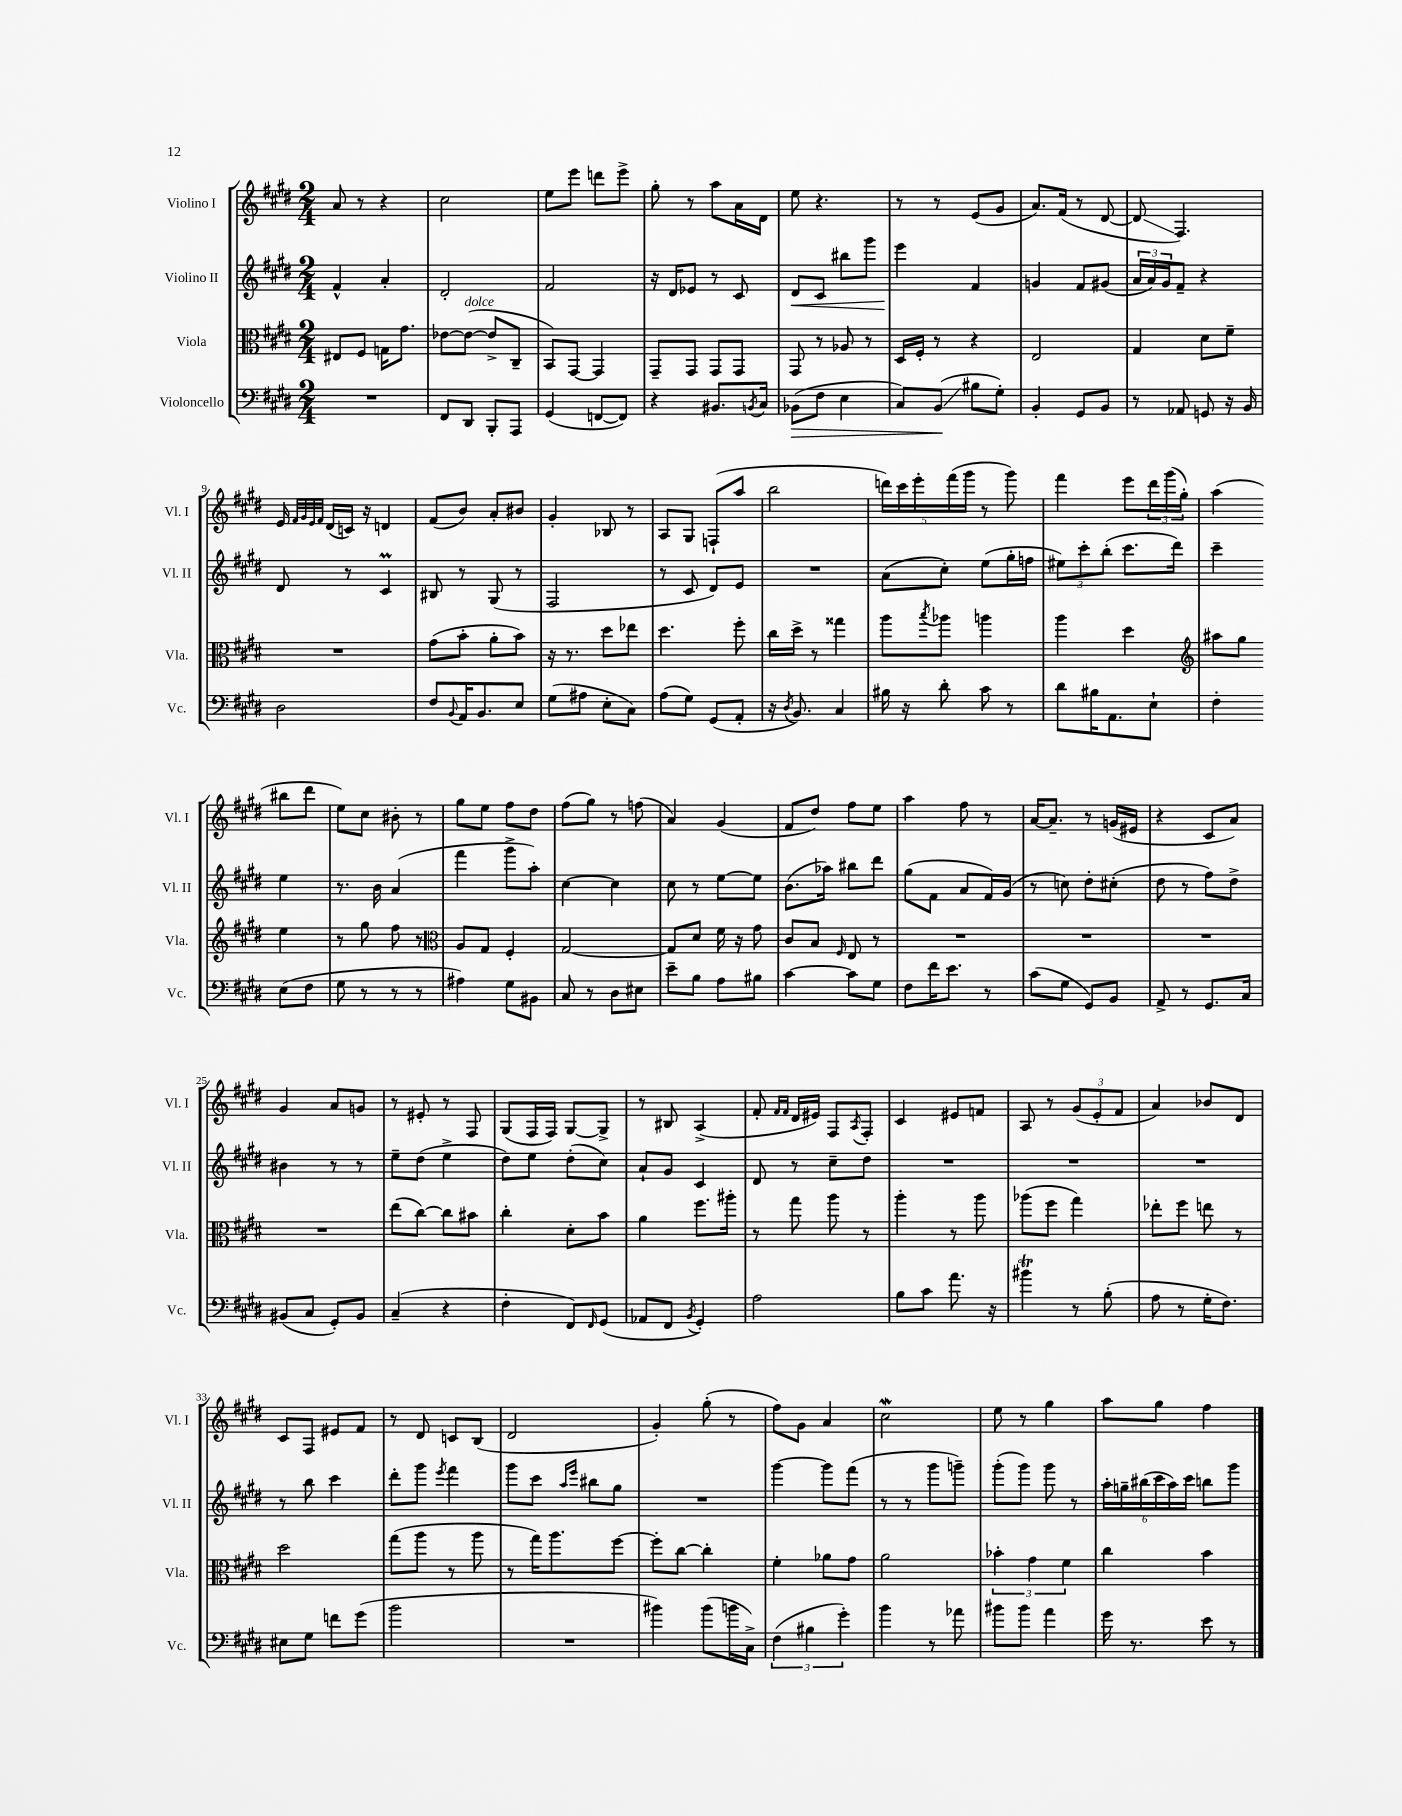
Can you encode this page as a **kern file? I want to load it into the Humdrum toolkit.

**kern	**kern	**kern	**kern
*staff4	*staff3	*staff2	*staff1
*clefF4	*clefC3	*clefG2	*clefG2
*k[f#c#g#d#]	*k[f#c#g#d#]	*k[f#c#g#d#]	*k[f#c#g#d#]
*M2/4	*M2/4	*M2/4	*M2/4
2r	8E#	4f#^^	8a
.	8F#	.	8r
.	16G	4a'	4r
.	8.g#	.	.
=	=	=	=
8FF#	[8e-	2d#'	2cc#
8DD#	(8e-_	.	.
8BBB'	8e-^]	.	.
8AAA	8C#~	.	.
=	=	=	=
(4GG#	8BB)	2f#	8ee
.	[8GG#	.	8eee
[8FF	4GG#]	.	8ddd
8FF])	.	.	8eee^
=	=	=	=
4r	8GG#~	16r	8gg#'
.	.	16d#	.
.	8GG#	8e-	8r
8.BB#	8GG#	8r	8aa
.	8GG#	8c#	16a
8qBB	.	.	.
16C#	.	.	16d#
=	=	=	=
(8BB-	8GG#	8d#	8ee
8F#	8r	8c#	4.r
4E	8A-	8bb#	.
.	8r	8ggg#	.
=	=	=	=
8C#)	16D#	4eee	8r
.	16F#'	.	.
(8BB	8r	.	8r
8B#	4r	4f#	(8e
8G#')	.	.	8g#
=	=	=	=
4BB'	2E	4g	8.a)
.	.	.	(16f#
8GG#	.	8f#	8r
8BB	.	(8g#	[8d#
=	=	=	=
8r	4G#	24a	8d#]
.	.	24a)	.
.	.	24g#	.
8AA-	.	8f#~	4.F#)
8GG	8d#	4r	.
16r	8f#~	.	.
16BB	.	.	.
=	=	=	=
2D#	2r	8d#	16e
.	.	.	32qqf#
.	.	.	32qqg#
.	.	.	32qqe
.	.	.	32qqf#
.	.	.	(16d#
.	.	8r	16c)
.	.	.	16r
.	.	4c#	4d
=	=	=	=
8F#	(8g#	8B#	(8f#
8qqBB	.	.	.
16AA	8b'	8r	8b)
8.BB	.	.	.
.	8a'	(8G#	8a'
8E	8b)	8r	8b#
=	=	=	=
(8G#	16r	2F#	4g#'
.	8.r	.	.
8A#	.	.	.
8E'	8dd#	.	8B-
8C#)	8ee-	.	8r
=	=	=	=
(8A	4.dd#	8r	8A
8G#)	.	8c#	8G#
(8GG#	.	8d#)	(8F`
8AA'	8ff#'	8e	8aa
=	=	=	=
16r	16cc#	2r	2bb
8qD#	.	.	.
8.BB)	16dd#^	.	.
.	8r	.	.
4C#	4gg##	.	.
=	=	=	=
16B#	8aa	(8a	20ddd)
.	.	.	20ccc#
16r	.	.	.
.	.	.	20eee'
.	8qbb	.	.
8d#'	8aa-	8cc#')	.
.	.	.	(20fff#
.	.	.	20ggg#
8c#	4aa	(8ee	8r
8r	.	16gg#'	8ggg#)
.	.	16ff	.
=	=	=	=
8d#	4aa	12ee#)	4fff#
.	.	12ccc#'	.
16B#	.	.	.
.	.	(12bb'	.
8.AA	.	.	.
.	4dd#	8.ccc#	8eee
8E`	.	.	24ddd#
.	.	.	(24ggg#
.	.	16ddd#)	.
.	.	.	24gg#')
=	=	=	=
*	*clefG2	*	*
4F#'	8aa#	4ccc#~	(4aa
.	8gg#	.	.
(8E	4ee	4ee	8bb#
8F#	.	.	8ddd#
=	=	=	=
8G#	8r	8.r	8ee)
8r	8gg#	.	8cc#
.	.	16b	.
8r	8ff#	(4a	8b#'
8r	8r	.	8r
=	=	=	=
*	*clefC3	*	*
4A#)	8A	4fff#	8gg#
.	8G#	.	8ee
8G#	4F#'	8ggg#^	8ff#
8BB#	.	8aa')	8dd#
=	=	=	=
8C#	[2G#	[4cc#	(8ff#
8r	.	.	8gg#)
8D#	.	4cc#]	8r
8E#	.	.	(8ff
=	=	=	=
8e~	8G#]	8cc#	4a)
8B	8d#	8r	.
8A	16f#	[8ee	(4g#
.	16r	.	.
8B#	8g#	8ee]	.
=	=	=	=
[4c#	8c#	(8.b	8f#
.	8B	.	8dd#)
.	.	16aa-)	.
.	16qqF#	.	.
8c#]	8E	8bb#	8ff#
8G#	8r	8ddd#	8ee
=	=	=	=
8F#	2r	(8gg#	4aa
16f#	.	8f#	.
8.e	.	.	.
.	.	8a	8ff#
8r	.	16f#)	8r
.	.	(16g#	.
=	=	=	=
(8c#	2r	8r	[16a
.	.	.	8.a~]
8G#	.	8cc)	.
8GG#)	.	8dd#'	8r
8BB	.	(8cc#'	(16g
.	.	.	16e#
=	=	=	=
8AA^	2r	8dd#	4r
8r	.	8r	.
8.GG#	.	8ff#)	8c#
.	.	8dd#^	8a)
16C#	.	.	.
=	=	=	=
(8BB#	2r	4b#	4g#
8C#	.	.	.
8GG#')	.	8r	8a
8BB#	.	8r	8g
=	=	=	=
(4C#~	(8ee	8ee~	8r
.	[8cc#)	(8dd#	8e#'
4r	8cc#]	4ee^	8r
.	8b#	.	8F#
=	=	=	=
4F#'	4cc#'	8dd#)	(8G#
.	.	8ee	16F#
.	.	.	16F#)
8FF#)	8d#'	(8dd#'	[8G#
16qqFF#	.	.	.
(8GG#	8b	8cc#)	8G#^]
=	=	=	=
8AA-	4a	8a`	8r
8FF#	.	8g#	8B#
8qBB	.	.	.
4GG#')	8.ff#	4c#	(4A^
.	16aa#'	.	.
=	=	=	=
2A	8r	8d#	8f#'
.	.	.	16qqf#
.	.	.	16qqf#
.	8gg#	8r	16d#
.	.	.	16e#)
.	8aa	8cc#~	8F#
.	.	.	8qA
.	8r	8dd#	8F#'
=	=	=	=
8B	4aa'	2r	4c#
8c#	.	.	.
8.a	8r	.	8e#
.	8aa	.	8f
16r	.	.	.
=	=	=	=
4b#	(8aa-	2r	8A
.	8ff#	.	8r
8r	4gg#)	.	(12g#
.	.	.	12e'
(8B'	.	.	.
.	.	.	12f#
=	=	=	=
8A	8ee-'	2r	4a)
8r	8ff#	.	.
16G#'	8ee	.	8b-
8.F#)	.	.	.
.	8r	.	8d#
=	=	=	=
8E#	2dd#	8r	8c#
8G#	.	8bb	8F#
8f	.	4ccc#	8e#
(8g#	.	.	8f#
=	=	=	=
2b	(8gg#	8ddd#'	8r
.	8aa	8ggg#	8d#
.	.	8qeee	.
.	8r	4fff#	8c
.	8aa	.	(8B
=	=	=	=
2r	8r	8ggg#	2d#
.	16gg#)	8ccc#	.
.	8.aa	.	.
.	.	16qqaa	.
.	.	16qqeee	.
.	.	8bb#	.
.	[8ff#	8gg#	.
=	=	=	=
4b#)	8ff#']	2r	4g#')
.	[8cc#	.	.
(8b#	4cc#']	.	(8gg#'
16b	.	.	8r
16C#^)	.	.	.
=	=	=	=
(6F#	4f#'	[4ggg#	8ff#)
.	.	.	8g#
6B#	.	.	.
.	8a-	8ggg#]	4a
6g#')	.	.	.
.	8g#	(8fff#	.
=	=	=	=
4b	2a	8r	2cc#
.	.	8r	.
8r	.	8ggg#	.
8a-	.	8ggg~)	.
=	=	=	=
8b#	6b-'	(8ggg#'	8ee
8b#	.	8ggg#)	8r
.	6g#	.	.
4a	.	8ggg#	4gg#
.	6f#	.	.
.	.	8r	.
=	=	=	=
16g#	4cc#	24aa'	8aa
.	.	24gg~	.
8.r	.	.	.
.	.	(24bb#	.
.	.	24ccc#	8gg#
.	.	24aa)	.
.	.	24ccc#	.
8e	4b	8bb	4ff#
8r	.	8ggg#	.
==	==	==	==
*-	*-	*-	*-
